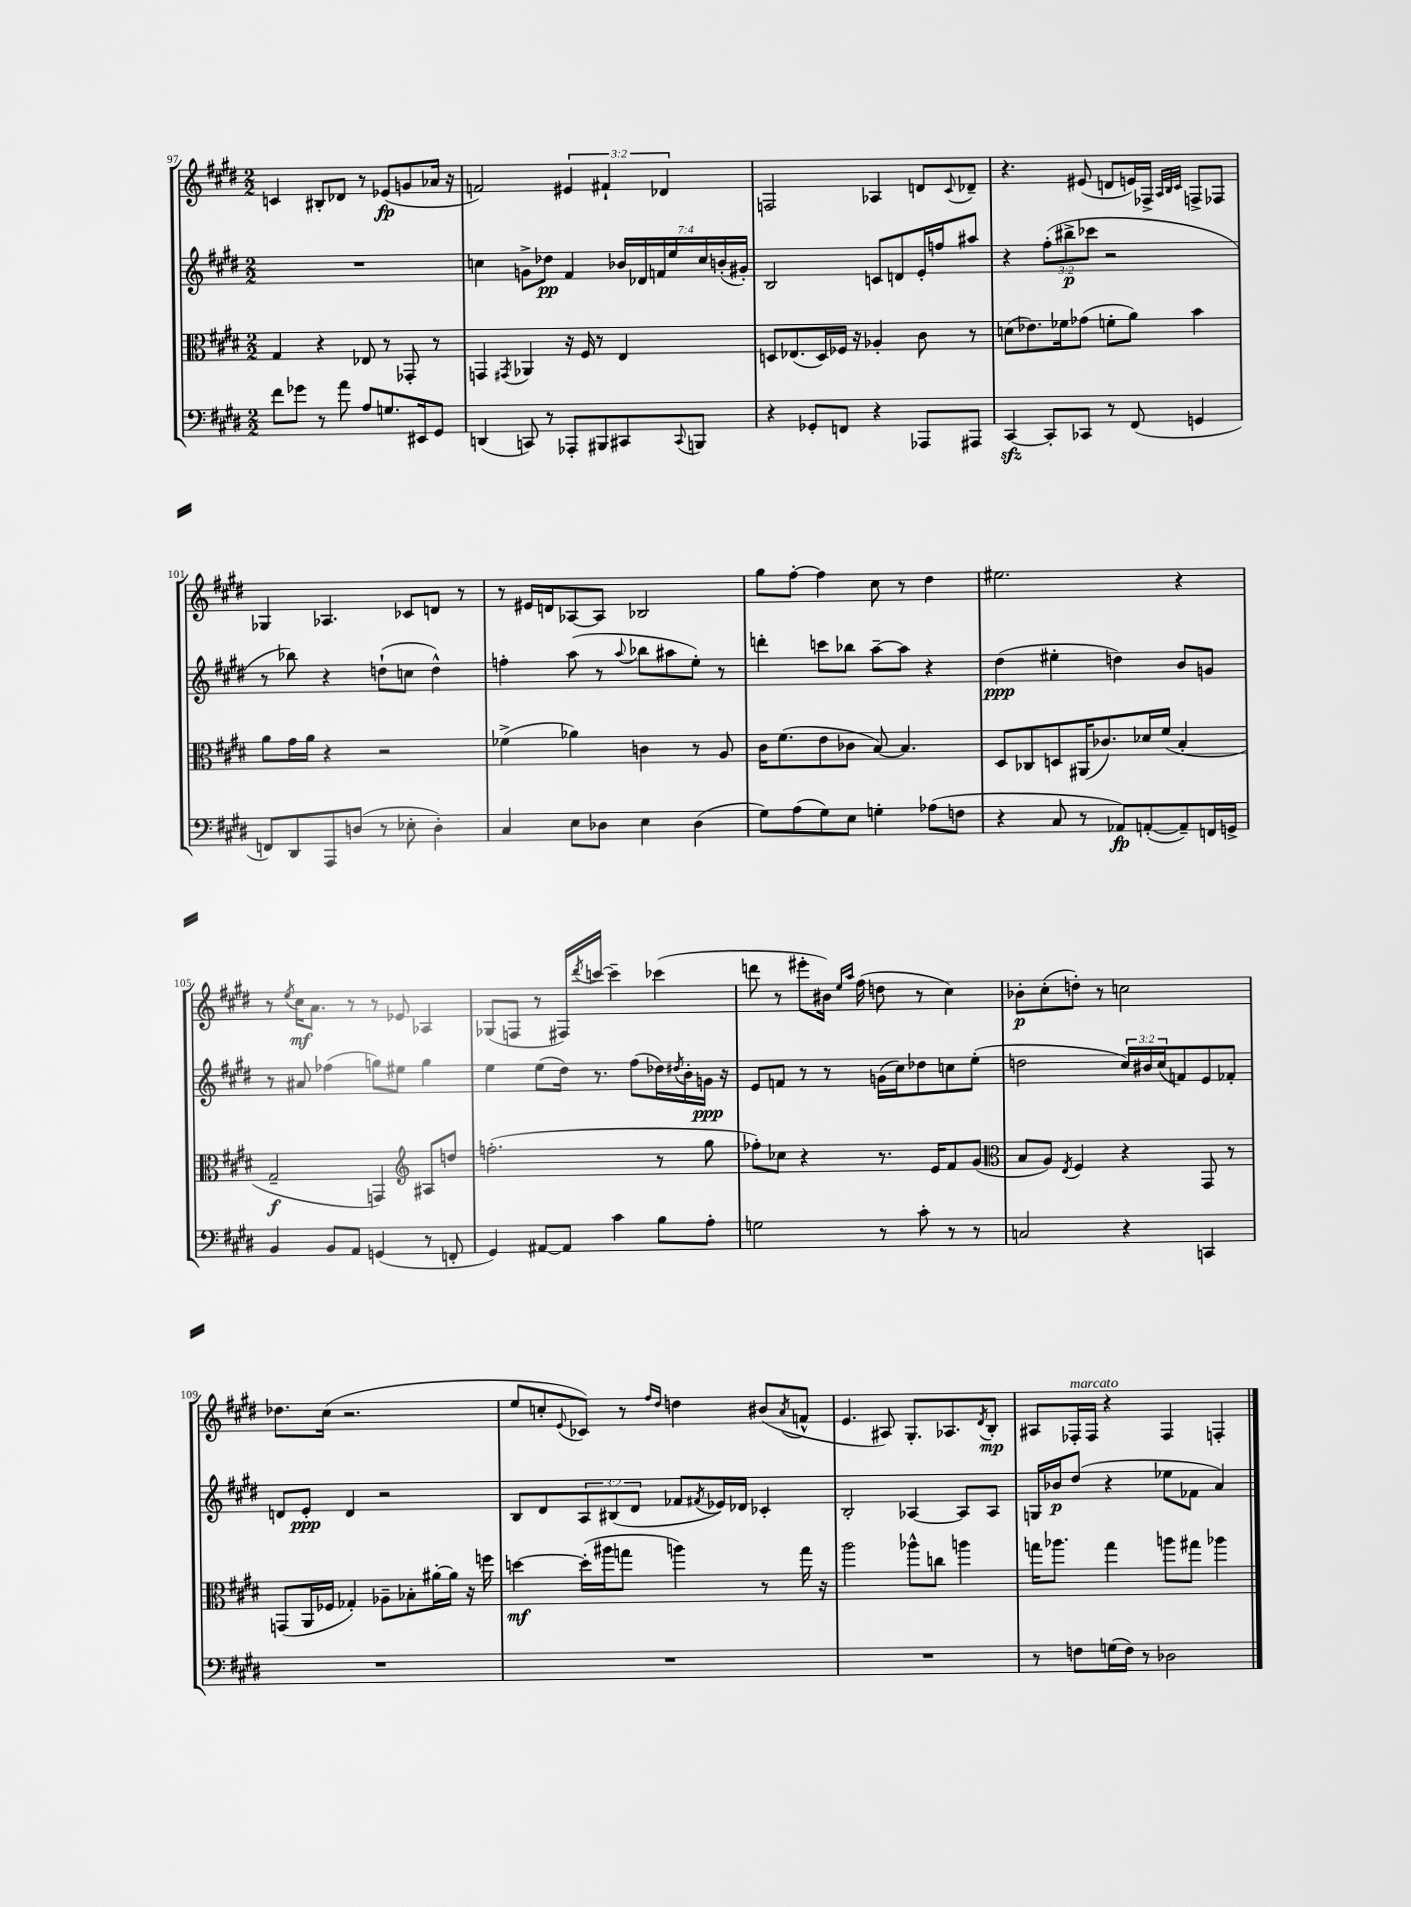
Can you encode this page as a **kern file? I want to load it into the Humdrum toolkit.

**kern	**kern	**kern	**kern
*staff4	*staff3	*staff2	*staff1
*clefF4	*clefC3	*clefG2	*clefG2
*k[f#c#g#d#]	*k[f#c#g#d#]	*k[f#c#g#d#]	*k[f#c#g#d#]
*M2/2	*M2/2	*M2/2	*M2/2
8f#\L	4G#/	1r	4c/
8g-\J	.	.	.
8r	4r	.	8B#'/L
8a\	.	.	8d-/J
8A/L	8E-/	.	8r
8.G/	8r	.	(8e-/L
.	8GG-'/	.	8g/
16EE#/k	.	.	.
8GG#/J	8r	.	16a-/Jk
.	.	.	16r
=	=	=	=
(4DD/	4GG/	4cc\	2f/)
.	8qGG#/	.	.
8CC/)	4AA-/	8g^\L	.
8r	.	8dd-\J	.
8AAA-'/L	16r	4f#/	6e#/
.	16F#/	.	.
8BBB#/	8r	.	.
.	.	.	6f#`/
8CC#/	4E/	28b-/LL	.
.	.	28d-/	.
.	.	28f/	.
.	.	.	6d-/
.	.	28ee/	.
8qqCC#/	.	.	.
8BBB/J	.	.	.
.	.	28cc/	.
.	.	(28b'/	.
.	.	28g#'/JJ)	.
=	=	=	=
4r	8D/L	2B/	2F/
.	(8.E-/	.	.
8GG-'/L	.	.	.
.	16D/L)	.	.
8FF/J	16F-/JJ	.	.
.	16r	.	.
4r	4A-'/	8c/L	4A-/
.	.	8d/	.
8AAA-/L	8c#\	16e'/L	8d/L
.	.	16ff/J	.
.	.	.	8qqc#/
8AAA#/J	8r	8aa#/J	8d-~/J
=	=	=	=
[4CC#/	(8d\L	4r	4.r
.	8.e-\)	.	.
8CC#'/]L	.	(12ff#'\L	.
.	16f-\k	.	.
.	.	12bb#^\	.
8CC-/J	(8g-\J	.	(8e#/
.	.	12ccc-\J	.
8r	8f'\L	2r	8d/L
(8FF#/	8a\J)	.	16e/L)
.	.	.	16F-^/JJ
.	.	.	32qqA/LLL
.	.	.	32qqB/
.	.	.	32qqc#/JJJ
4GG/	4b\	.	8F^/L
.	.	.	8F-/J
=	=	=	=
8FF/L)	8a\L	8r	4G-/
8DD#/	16g#\L	8bb-\)	.
.	16a\JJ	.	.
8AAA/	4r	4r	4.A-/
(8D/J	.	.	.
8r	2r	(8dd`\L	.
8E-'\	.	8cc\J	8c-/L
4D'\)	.	4dd^^\)	8d/J
.	.	.	8r
=	=	=	=
4C#/	(4f-^\	4ff'\	8r
.	.	.	16e#/LL
.	.	.	16d/J
8E\L	4a-\)	(8aa\	[8A-/
8D-\J	.	8r	8A-/]J
.	.	8qqaa/	.
4E\	4c\	8bb-\L	2B-/
.	.	8aa#\	.
(4D-\	8r	8ee'\J)	.
.	8A/	8r	.
=	=	=	=
8G#\L)	16c#\LK	4ddd'\	8gg#\L
.	(8.f#\	.	.
(8A\	.	.	[8ff#'\J
8G#\)	8e\	8ccc\L	4ff#\]
8E\J	8c-\J	8bb-\J	.
4G'\	[8B/)	[8aa~\L	8cc#\
.	4.B/]	8aa\]J	8r
(8A-\L	.	4r	4dd#\
8F\J	.	.	.
=	=	=	=
4r	8D#/L	(4dd#\	2.ee#\
.	8C-/	.	.
8C#/	8D/	4ee#'\	.
8r	(16AA#/K	.	.
.	8.c-/)	.	.
8AA-/L)	.	4dd\)	.
([8AA'/	16d-/L	.	.
.	(16f#/JJ	.	.
8AA~/])	4B'/	8b/L	4r
16FF/L	.	8g/J	.
16GG^/JJ	.	.	.
=	=	=	=
4BB/	2G#~/	8r	8r
.	.	.	8qee/
.	.	8a#/	16cc#\LK
.	.	.	8.a\J
8BB/L	.	(4ff-\	.
8AA/J	.	.	8r
(4GG/	4GG/)	8gg\L)	8r
.	.	8ee#\J	8e-/
*	*clefG2	*	*
8r	8A#/L	4gg\	4A-/
8FF'/	8dd/J	.	.
=	=	=	=
4GG#/)	(2.ff'\	4ee\	(8G-/L
.	.	.	8F/J
[8AA#/L	.	(8ee\L	8r
8AA#/]J	.	16dd#\Jk)	16F#/LL)
.	.	.	8qddd#/
.	.	8.r	[16ccc/JJ
4c#\	.	.	4ccc~\]
.	.	(8ff#\L	.
8B\L	8r	16dd-\L)	(4ccc-\
.	.	8qdd#/	.
.	.	16b'\	.
8A'\J	8gg#\	16g\JJ	.
.	.	16r	.
=	=	=	=
2G\	8ff-'\L)	8e/L	8ddd\
.	8cc-\J	8f/J	8r
.	4r	8r	8eee#'\L
.	.	8r	16b#\Jk)
.	.	.	16qqee/LL
.	.	.	16qqaa/JJ
.	.	.	(16ff#\
8r	8.r	(16g\LL	8dd\
.	.	16cc#\J)	.
8c#'\	.	8dd-\	8r
.	16e/LK	.	.
8r	8f#/	8cc\	4cc#\)
8r	(8g#/J	(8ee'\J	.
=	=	=	=
*	*clefC3	*	*
2C/	8B/L	2dd\	8b-'\L
.	8A/J)	.	(8cc#'\
.	8qE/	.	.
.	4F#/	.	8dd'\J)
.	.	.	8r
4r	4r	24cc#/LL)	2cc\
.	.	24b#/	.
.	.	(24cc#/J	.
.	.	8f/)	.
4CC/	8GG#/	8e/	.
.	8r	8f-'/J	.
=	=	=	=
1r	(8GG/L	8d/L	8.dd-\L
.	16AA/L	8e'/J	.
.	16F-/JJ	.	(16cc#\Jk
.	4G-'/)	4d/	2.r
.	8A-~\L	2r	.
.	8B-'\	.	.
.	[16a#'\L	.	.
.	16a#\]JJ	.	.
.	16r	.	.
.	16ff\	.	.
=	=	=	=
1r	[4dd\	8B/L	8ee/L
.	.	8d#/	8cc'/
.	.	.	8qqe/
.	(16dd'\]LL	12A/	8c-/J)
.	16aa#\J	.	.
.	.	(12B#/	.
.	8gg\J	.	8r
.	.	12d#/J	.
.	.	.	16qqff#/LL
.	.	.	16qqdd#/JJ
.	4aa\)	8f-/L	4dd\
.	.	8qf#/	.
.	.	16e-/L)	.
.	.	16d-/JJ	.
.	8r	4c-'/	(8b#/L
.	.	.	8qa/
.	16gg\	.	8f^^/J
.	16r	.	.
=	=	=	=
1r	2aa\	2B'/	4.e/
.	.	.	8A#/)
.	8aa-^^\L	[4A-/	8.G#'/L
.	8cc\J	.	.
.	.	.	8.A-/
.	4aa\	8A-/]L	.
.	.	.	8qd#/
.	.	8A-/J	8B'/J
=	=	=	=
8r	16gg\LK	16G/LL	8A#/L
.	8.aa-\J	16b-/J	.
8F\L	.	(8dd#/J	16F-'/L
.	.	.	16F-/JJ
(16G\L	4gg\	4r	4r
16F\JJ)	.	.	.
8r	.	.	.
2D-\	8aa\L	8ee-\L	4F-/
.	8gg#\J	8f-\J	.
.	4aa-\	4a/)	4F'/
==	==	==	==
*-	*-	*-	*-
